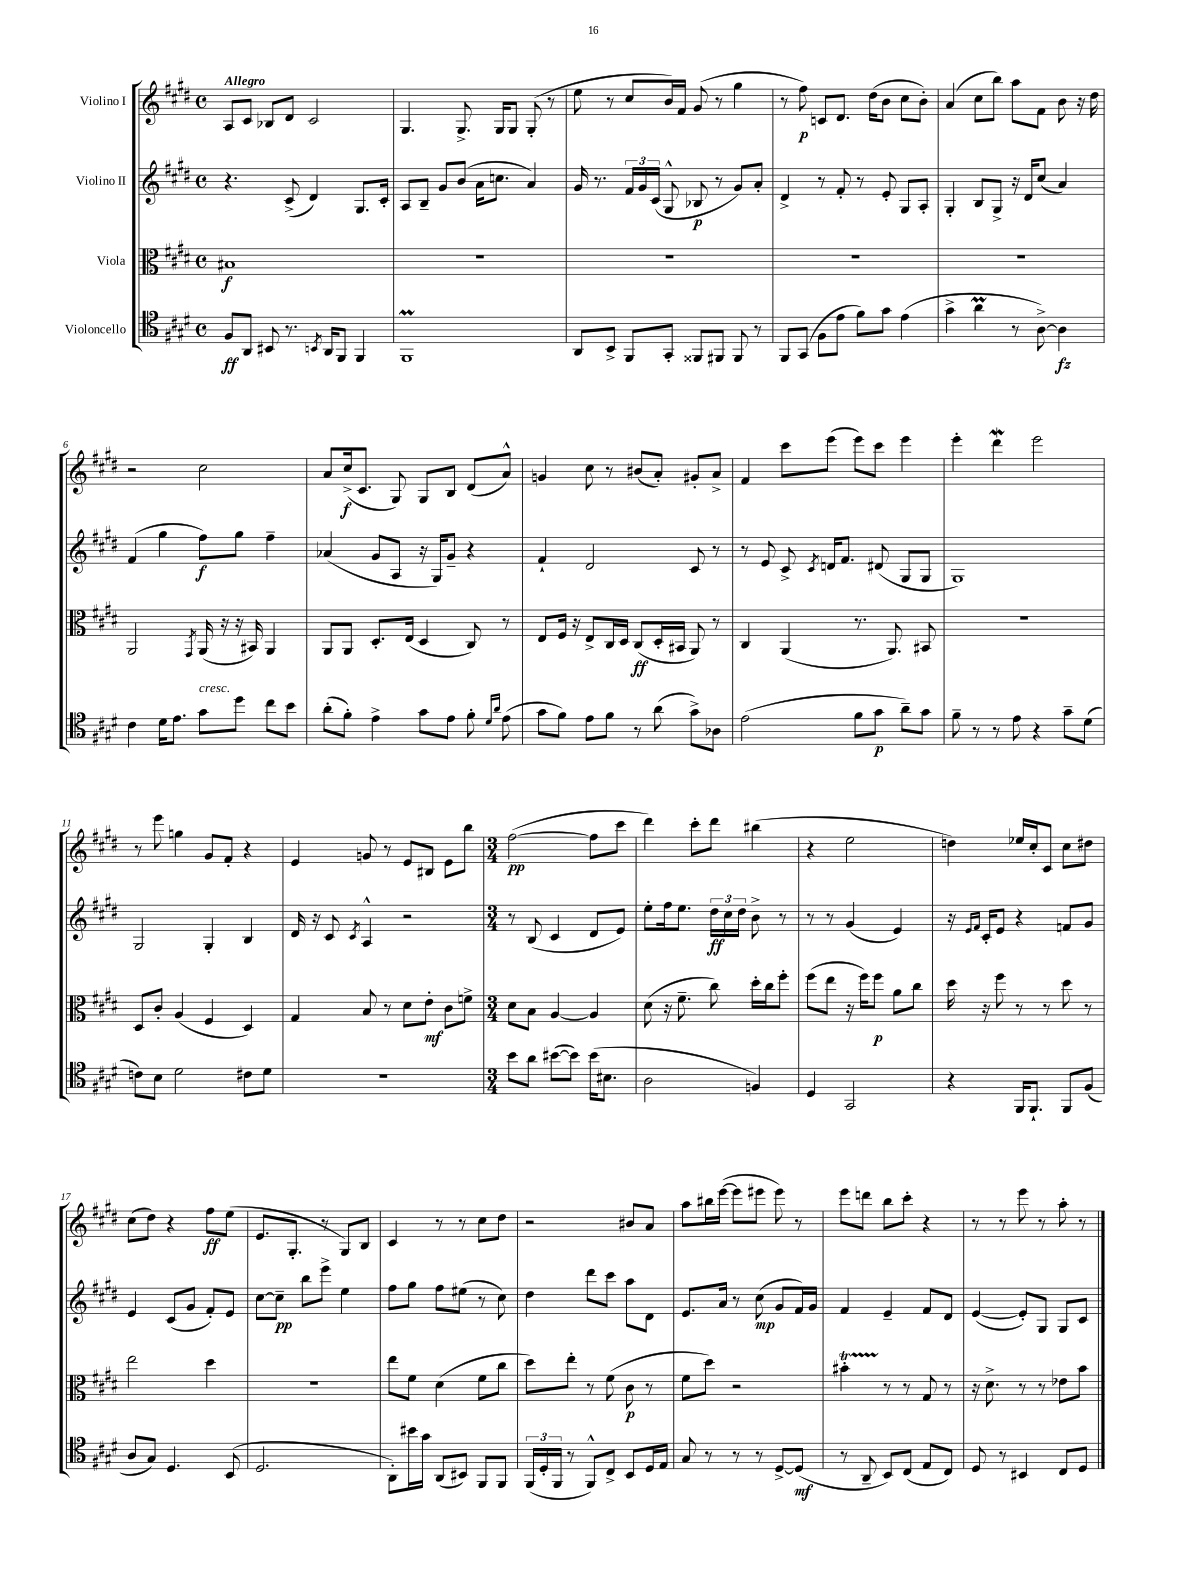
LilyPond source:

<<
\new StaffGroup <<
\new Staff = "s0" \with { instrumentName = "Violino I" } {
    \clef treble \key e \major \defaultTimeSignature \time 4/4 \tempo "Allegro"
    \autoBeamOff a8[ cis'8] bes8[ dis'8] cis'2 |
    gis4. gis8.-> gis16[ gis8] gis8-.( r8 |
    e''8 r8 cis''8[ b'16) fis'16] gis'8( r8 gis''4 |
    r8 fis''8\p) c'8[ dis'8.] dis''16[( b'8] cis''8[ b'8]-.) |
    a'4( cis''8[ b''8]) a''8[ fis'8] b'8 r16 dis''16 |
    r2 cis''2 |
    a'8[ cis''16->\f( cis'8.] gis8) gis8[ b8] dis'8[( a'8]-^) |
    g'4 cis''8 r8 bis'8[( a'8]-.) gis'8[-. a'8]-> |
    fis'4 cis'''8[ e'''8]( e'''8[) cis'''8] e'''4 |
    e'''4-. dis'''4\mordent e'''2 |
    r8 e'''8 g''4 gis'8[ fis'8]-. r4 |
    e'4 g'8 r8 e'8[ bis8] e'8[ b''8] |
    \numericTimeSignature \time 3/4 fis''2~\pp( fis''8[ cis'''8] |
    dis'''4) cis'''8[-. dis'''8] bis''4( |
    r4 e''2 |
    d''4) ees''16[ cis''16-. cis'8] cis''8[ dis''8] |
    cis''8[( dis''8]) r4 fis''8[\ff e''8]( |
    e'8.[ gis8.]-. r8 gis8[) b8] |
    cis'4 r8 r8 cis''8[ dis''8] |
    r2 bis'8[ a'8] |
    a''8[ bis''16 e'''16]~( e'''8[ eis'''8] eis'''8) r8 |
    e'''8[ d'''8] b''8[ cis'''8]-. r4 |
    r8 r8 e'''8 r8 a''8-. r8 \bar "|." |
}
\new Staff = "s1" \with { instrumentName = "Violino II" } {
    \clef treble \key e \major \defaultTimeSignature \time 4/4
    \autoBeamOff r4. cis'8->( dis'4) gis8.[ cis'16]-. |
    a8[ b8]-- gis'8[ b'8]( a'16[ c''8.] a'4) |
    gis'16 r8. \tuplet 3/2 { fis'16[ gis'16 cis'16]( } gis8-^ bes8\p r8 gis'8[) a'8]-. |
    dis'4-> r8 fis'8-. r8 e'8-. gis8[ a8]-. |
    gis4-. b8[ gis8]-> r16 dis'16[ cis''8]( a'4) |
    fis'4( gis''4 fis''8[\f) gis''8] fis''4-- |
    aes'4( gis'8[ a8] r16 gis16[) gis'8]-- r4 |
    fis'4-! dis'2 cis'8 r8 |
    r8 e'8 cis'8-> \acciaccatura { cis'8 } d'16[ fis'8.] dis'8( gis8[ gis8] |
    gis1) |
    gis2 gis4-. b4 |
    dis'16 r16 cis'8 \acciaccatura { cis'8 } a4-^ r2 |
    \numericTimeSignature \time 3/4 r8 b8( cis'4 dis'8[ e'8]) |
    e''8[-. fis''16 e''8.] \tuplet 3/2 { dis''16[\ff cis''16 dis''16] } b'8-> r8 |
    r8 r8 gis'4( e'4) |
    r16 \grace { e'16[ fis'16] } cis'16[-. e'8] r4 f'8[ gis'8] |
    e'4 cis'8[( gis'8] fis'8[-.) e'8] |
    cis''8[~ cis''8]--\pp b''8[ e'''8]-> e''4 |
    fis''8[ gis''8] fis''8[ eis''8]( r8 cis''8) |
    dis''4 dis'''8[ cis'''8] a''8[ dis'8] |
    e'8.[ a'16] r8 cis''8\mp( gis'8[ fis'16) gis'16] |
    fis'4 e'4-- fis'8[ dis'8] |
    e'4~( e'8[-.) gis8] gis8[ cis'8] \bar "|." |
}
\new Staff = "s2" \with { instrumentName = "Viola" } {
    \clef alto \key e \major \defaultTimeSignature \time 4/4
    \autoBeamOff bis1\f |
    R1 |
    R1 |
    R1 |
    R1 |
    a,2 \acciaccatura { gis,8 } a,16( r16 r16 bis,16) a,4 |
    a,8[ a,8] dis8.[-. e16]( dis4 cis8) r8 |
    e8[ fis16] r16 e8[-> cis16 dis16] cis8[\ff( dis16-. bis,16] a,8) r8 |
    cis4 a,4( r8. a,8.) bis,8 |
    R1 |
    dis8[ cis'8]-. a4( fis4 dis4) |
    gis4 b8 r8 dis'8[ e'8]-.\mf cis'8[ f'8]-> |
    \numericTimeSignature \time 3/4 dis'8[ b8] a4~ a4 |
    dis'8( r16 fis'8.-- cis''8) dis''16[-. cis''16 fis''8]-. |
    fis''8[( e''8] r16 fis''16[) fis''8]\p a'8[ cis''8] |
    dis''16 r16 fis''8 r8 r8 dis''8 r8 |
    e''2 dis''4 |
    R2. |
    e''8[ fis'8] dis'4( fis'8[ cis''8] |
    dis''8[) e''8]-. r8 fis'8( cis'8\p r8 |
    fis'8[ dis''8]) r2 |
    bis'4-.\startTrillSpan r8\stopTrillSpan r8 gis8 r8 |
    r16 dis'8.-> r8 r8 ees'8[ b'8] \bar "|." |
}
\new Staff = "s3" \with { instrumentName = "Violoncello" } {
    \clef tenor \key e \major \defaultTimeSignature \time 4/4
    \autoBeamOff fis8[\ff a,8] bis,8 r8. \acciaccatura { b,8 } a,16[ fis,8] fis,4 |
    fis,1\prall |
    a,8[ b,8]-> fis,8[ gis,8]-. fisis,8[ fis,8] fis,8 r8 |
    fis,8[ gis,8]( fis8[ e'8] fis'8[) gis'8] e'4( |
    gis'4-> a'4\prall r8 a8~->) a4\fz |
    cis'4 dis'16[ e'8.] gis'8[^\markup { \italic "cresc." } dis''8] cis''8[ b'8] |
    a'8[-.( fis'8]-.) e'4-> gis'8[ e'8] fis'8-. \grace { dis'16[ a'16] } e'8( |
    gis'8[ fis'8]) e'8[ fis'8] r8 a'8( gis'8[->) aes8] |
    e'2( fis'8[ gis'8]\p a'8[--) gis'8] |
    fis'8-- r8 r8 e'8 r4 gis'8[-- dis'8]( |
    c'8[) b8] dis'2 cis'8[ dis'8] |
    R1 |
    \numericTimeSignature \time 3/4 b'8[ a'8] bis'8[~( bis'8]) bis'16[( bis8.] |
    a2 f4) |
    dis4 gis,2 |
    r4 fis,16[ fis,8.]-! fis,8[ fis8]( |
    a8[ gis8]) dis4. b,8( |
    dis2. |
    a,8[-.) bis'16 gis'16] a,8[( bis,8]) fis,8[ fis,8] |
    \tuplet 3/2 { fis,16[( dis16-. fis,16] } r8 fis,8[-^) cis8]-> b,8[ dis16 e16] |
    gis8 r8 r8 r8 dis8[~-> dis8]\mf( |
    r8 a,8-- b,8[) cis8]( e8[ cis8]) |
    dis8 r8 bis,4 cis8[ dis8] \bar "|." |
}
>>
>>
